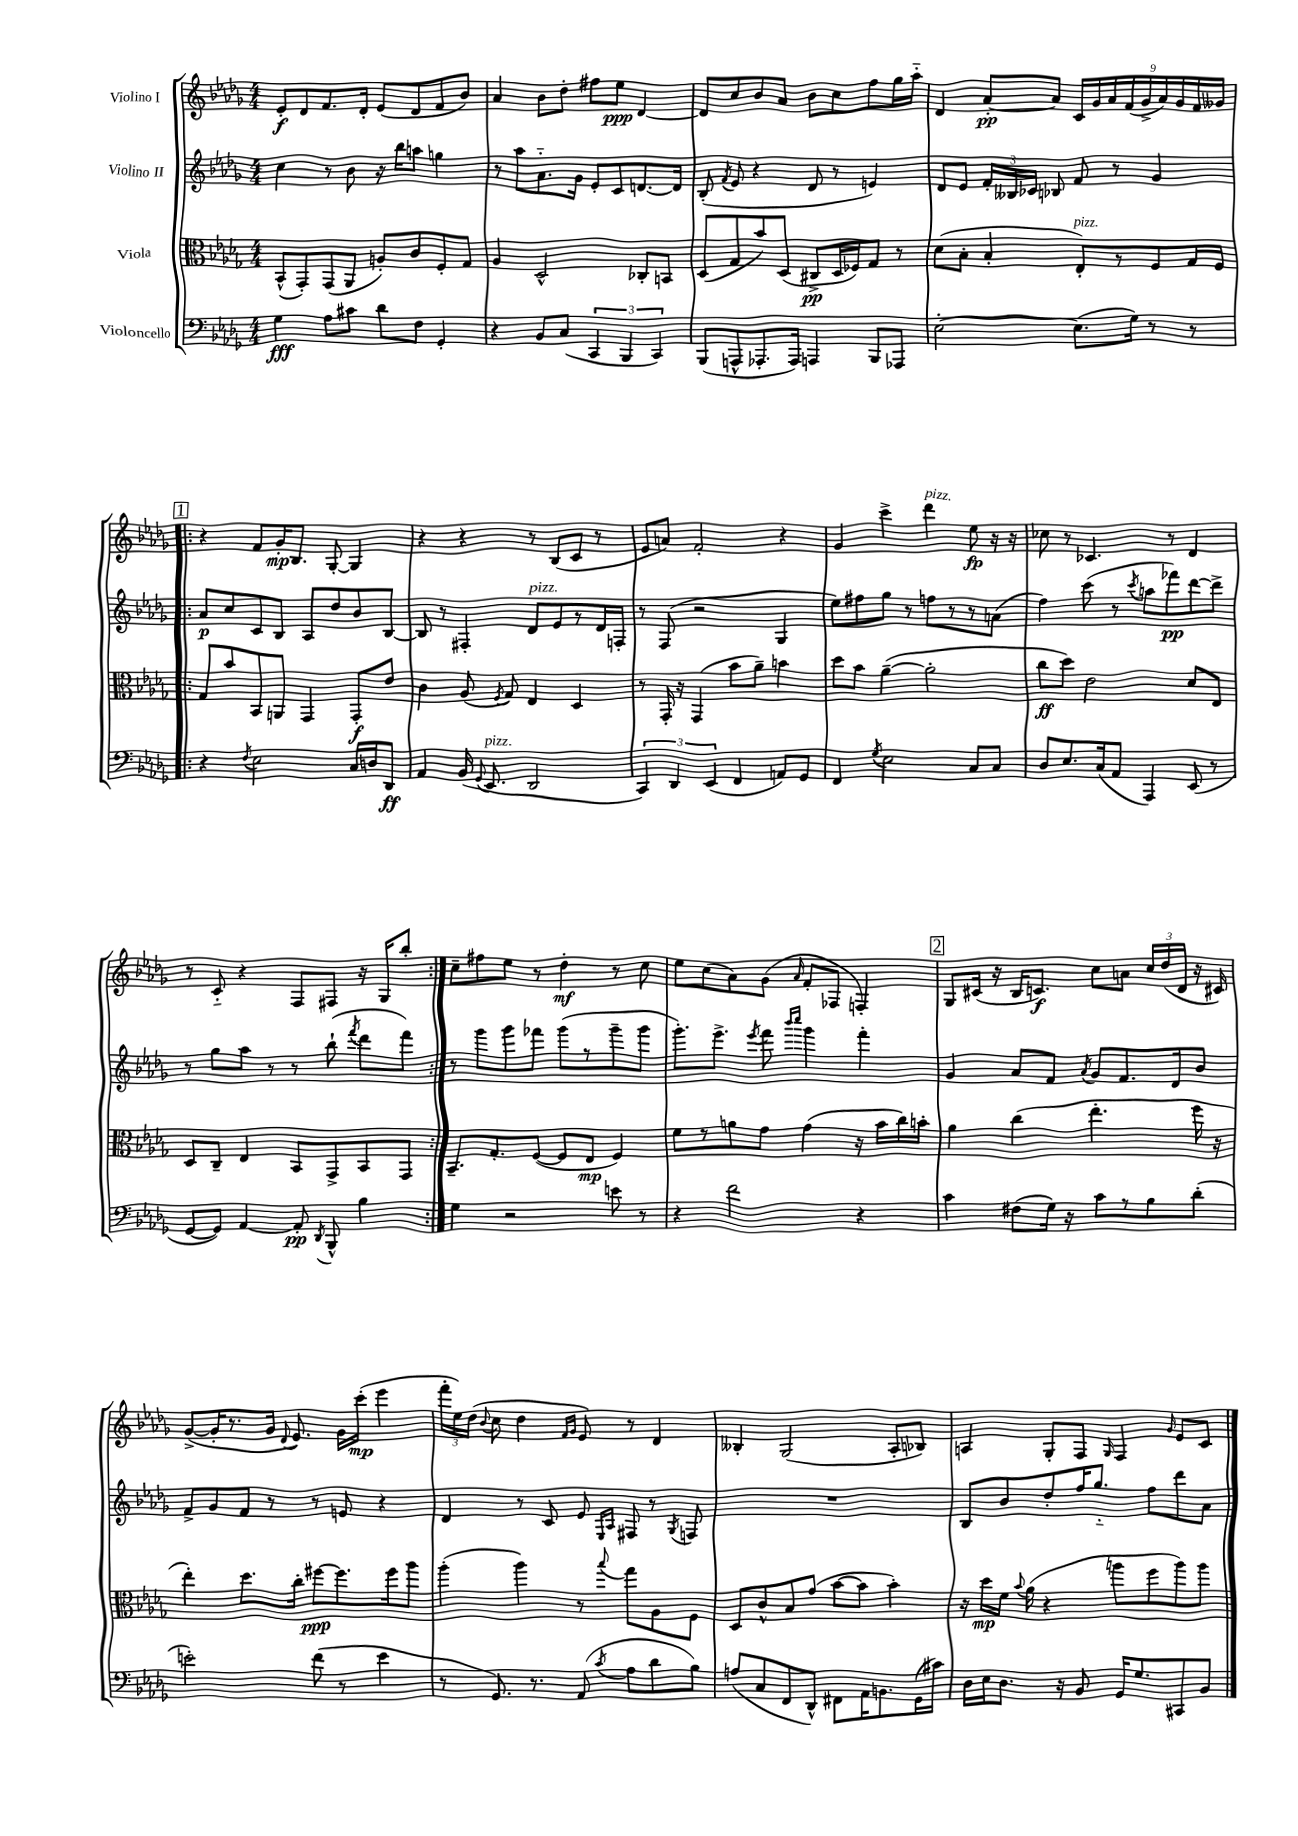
<<
\new StaffGroup <<
\new Staff = "s0" \with { instrumentName = "Violino I" } {
    \clef treble \key des \major \numericTimeSignature \time 4/4
    \autoBeamOff ees'8[-.\f des'8 f'8. des'16]-. ees'8[( des'8 f'8 bes'8]) |
    aes'4 bes'8[ des''8]-. fis''8[ ees''8]\ppp des'4~ |
    des'8[ c''8 bes'8 aes'8] bes'8[ c''8 f''8 ges''16 aes''16]-_ |
    des'4 aes'8[~-.\pp aes'8] \tuplet 9/8 { c'16[ ges'16 aes'16 f'16( ges'16-> aes'16) ges'16 f'16 geses'16] } |
    \repeat volta 2 { \mark \markup { \box "1" } r4 f'8[ ges'16-.\mp bes8.] ges8~-. ges4 |
    r4 r4 r8 bes8[( c'8] r8 |
    ees'8[ a'8]) f'2-. r4 |
    ges'4 c'''4-> des'''4^\markup { \italic "pizz." } ees''8\fp r16 r16 |
    ces''8 r8 ces'4. r8 des'4 |
    r8 c'8-_ r4 f8[ fis8] r16 ges16[ bes''8]-. | }
    c''8[-- fis''8 ees''8] r8 des''4-.\mf r8 c''8 |
    ees''8[ c''8( aes'8) ges'8]( \grace { aes'16 } f'8[-. fes8] f4-.) |
    \mark \markup { \box "2" } ges8[ cis'16]( r16 bes16[ c'8.]\f) c''8[ a'8] \tuplet 3/2 { c''16[ des''16( des'16] } r16 cis'16) |
    ges'8[~->( ges'16-. r8. ges'16] \appoggiatura { des'8 } ees'8.) ges'16[ c'''16]-.\mp( ees'''4 |
    \tuplet 3/2 { f'''16[-. ees''16) des''16]( } \appoggiatura { bes'8 } c''8 des''4 \grace { f'16[ ges'16] } ees'8) r8 des'4 |
    beses4-. ges2( aes8[-. bes8]) |
    a4 ges8[-. f8] \grace { ges16 } f4 \grace { ges'16 } ees'8[ c'8] \bar "|." |
}
\new Staff = "s1" \with { instrumentName = "Violino II" } {
    \clef treble \key des \major \numericTimeSignature \time 4/4
    \autoBeamOff c''4 r8 bes'8 r16 bes''16[ a''8] g''4 |
    r8 aes''8[ aes'8.-_ ges'16] ees'8[-. c'8 d'8.~ d'16] |
    bes8-.( \acciaccatura { f'8 } ees'8 r4 des'8 r8 e'4) |
    des'8[ ees'8] \tuplet 3/2 { f'16[-. beses16 ces'16] } bes8 f'8 r8 ges'4 |
    \repeat volta 2 { \mark \markup { \box "1" } aes'8[\p c''8 c'8 bes8] aes8[ des''8 bes'8 bes8]~ |
    bes8 r8 fis4-. des'8[^\markup { \italic "pizz." } ees'8 r8 des'16 f16]-. |
    r8 f8( r2 ges4 |
    ees''8[) fis''8 ges''8] r8 f''8[ r8 r8 a'8]( |
    f''4) c'''8( r8 \acciaccatura { c'''8 } a''8[ fes'''8\pp) des'''8~ des'''8]-> |
    r8 ges''8[ aes''8] r8 r8 bes''8-!( \acciaccatura { f'''8 } des'''8[ f'''8]) | }
    r8 ges'''8[ ges'''8 fes'''8] ges'''8[( r8 ges'''8-- ges'''8] |
    ges'''8.[-.) ees'''8.]-> \acciaccatura { ees'''8 } f'''8 \grace { bes'''16[ c''''16] } ges'''4 f'''4-. |
    \mark \markup { \box "2" } ges'4 aes'8[ f'8] \acciaccatura { aes'8 } ges'8[ f'8. des'16 bes'8] |
    f'8[-> ges'8 f'8] r8 r8 e'8 r4 |
    des'4 r8 c'8 ees'8 \grace { ees16[ aes16] } fis8 r8 \acciaccatura { ges8 } f8 |
    R1 |
    bes8[ bes'8 des''8-. f''16 ges''8.]-_ f''8[ des'''8 aes'8] \bar "|." |
}
\new Staff = "s2" \with { instrumentName = "Viola" } {
    \clef alto \key des \major \numericTimeSignature \time 4/4
    \autoBeamOff bes,8[-^( ges,8-.) ges,8( aes,8] a8[-.) c'8 f8-. ges8] |
    aes4 des2-^ ces8[-. b,8] |
    des8[( ges8 bes'8) des8]( cis8[->\pp des16 fes16) ges8] r8 |
    des'8[( bes8]-. bes4-. ees8[-.^\markup { \italic "pizz." }) r8 f8 ges16 f16] |
    \repeat volta 2 { \mark \markup { \box "1" } ges8[ bes'8 bes,8 a,8] ges,4 ges,8[-.\f ees'8] |
    c'4 aes8( \acciaccatura { f8 } ges8) ees4 des4 |
    r8 ges,16-. r16 ges,4( bes'8[ aes'8]--) b'4 |
    des''8[ bes'8] aes'4~--( aes'2-. |
    c''8[\ff des''8]) ees'2 des'8[ ees8] |
    des8[ c8]-- ees4 bes,8[ ges,8-> bes,8 ges,8] | }
    bes,8.[-- ges8.-. f8]~( f8[ ees8]\mp f4) |
    f'8[ r8 a'8 ges'8] ges'4( r16 bes'16[ c''16) b'16]-. |
    \mark \markup { \box "2" } aes'4 c''4( ees''4.-. f''16 r16 |
    ees''4-.) des''8.[ c''16]-. fis''8[~\ppp fis''8. fis''16 aes''8] |
    aes''4-.( aes''4) r8 \appoggiatura { bes''8 } ges''8[ aes8 f8] |
    des8[ c'8-^ bes8 ges'8]( bes'8[~ bes'8] bes'4-.) |
    r16 des''16[\mp f'16] \appoggiatura { bes'8 } aes'16( r4 a''8[ f''8 a''8) a''8] \bar "|." |
}
\new Staff = "s3" \with { instrumentName = "Violoncello" } {
    \clef bass \key des \major \numericTimeSignature \time 4/4
    \autoBeamOff ges4\fff aes8[ cis'8] des'8[ f8] ges,4-. |
    r4 bes,8[ c8]( \tuplet 3/2 { c,4 bes,,4 c,4) } |
    bes,,8[( a,,8-^ aes,,8.-. aes,,16]) a,,4 bes,,8[ aes,,8] |
    ees2~-. ees8.[( ges16]) r8 r8 |
    \repeat volta 2 { \mark \markup { \box "1" } r4 \acciaccatura { f8 } ees2 c16[ d16 des,8]\ff |
    aes,4 bes,16( \appoggiatura { ges,8 } ees,8.^\markup { \italic "pizz." } des,2 |
    \tuplet 3/2 { c,4) des,4 ees,4( } f,4 a,8[) ges,8] |
    f,4 \acciaccatura { ges8 } ees2 c8[ c8] |
    des8[ ees8. c16( aes,8] aes,,4) ees,8( r8 |
    ges,8[~ ges,8]) aes,4~ aes,8-.\pp \acciaccatura { des,8 } bes,,8-^ bes4 | }
    ges4 r2 e'8 r8 |
    r4 f'2 r4 |
    \mark \markup { \box "2" } c'4 fis8[( ges16]) r16 c'8[ r8 bes8 des'8]-.( |
    e'2-.) f'8( r8 e'4 |
    r8 ges,8.) r8. aes,8( \acciaccatura { c'8 } aes8[ des'8 bes8]) |
    a8[( c8 f,8 des,8]-^) fis,8[ aes,16 b,8. ges,16( cis'16]) |
    des16[ ees16 des8.] r16 bes,8 ges,16[ ges8. cis,8 bes,8] \bar "|." |
}
>>
>>
\layout { \context { \Score \remove "Bar_number_engraver" } }
